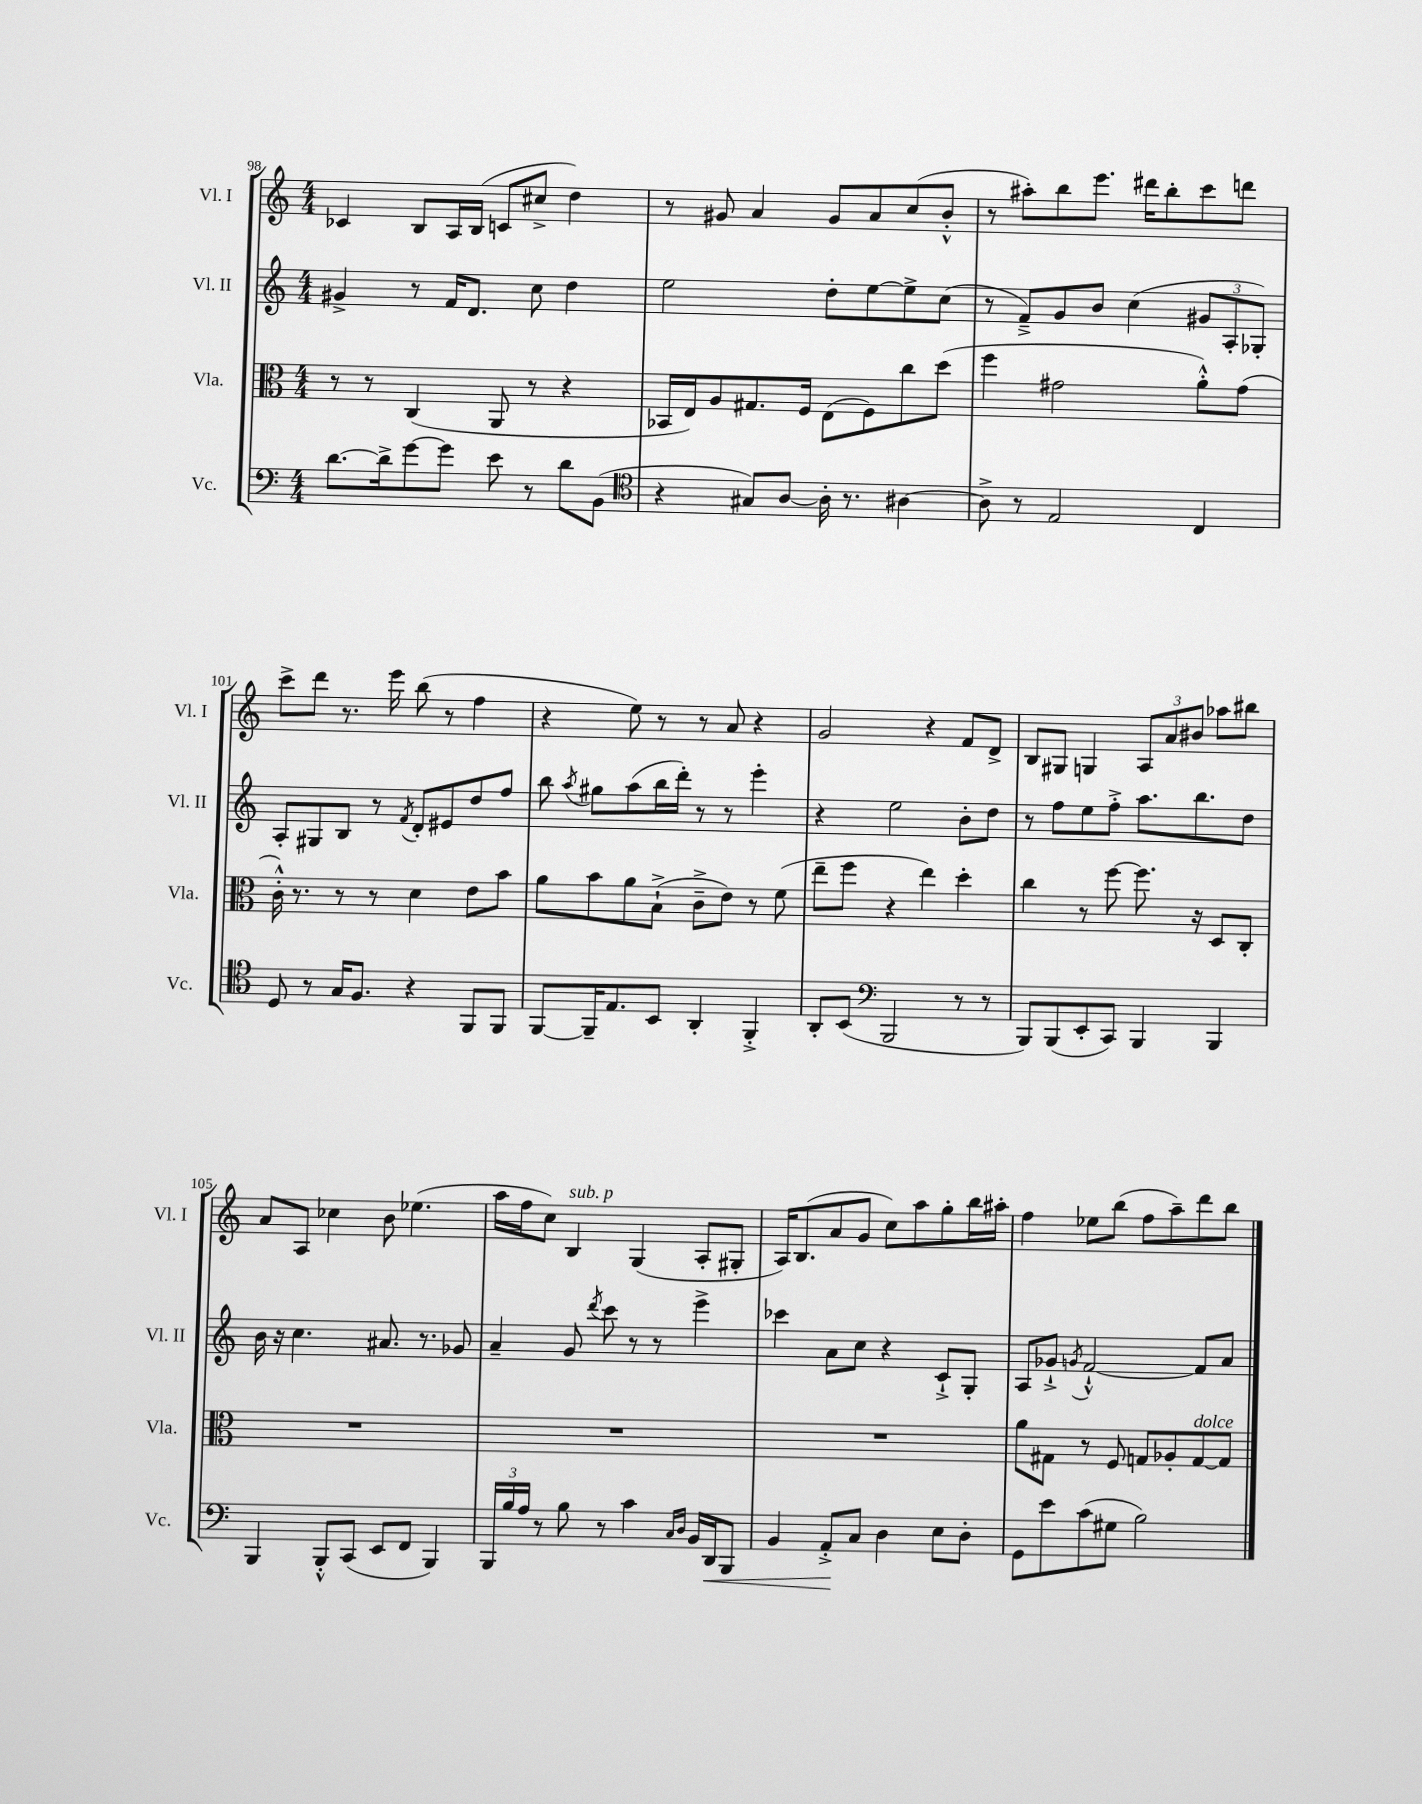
<<
\new StaffGroup <<
\new Staff = "s0" \with { instrumentName = "Vl. I" shortInstrumentName = "Vl. I" } {
    \clef treble \key c \major \numericTimeSignature \time 4/4
    \autoBeamOff ces'4 b8[ a16 b16]( c'8[ cis''8]-> d''4) |
    r8 gis'8 a'4 gis'8[ a'8 c''8( b'8]-.-^ |
    r8 ais''8[-.) b''8 e'''8.] dis'''16[ b''8-. c'''8 d'''8] |
    c'''8[-> d'''8] r8. e'''16 b''8( r8 f''4 |
    r4 e''8) r8 r8 a'8 r4 |
    g'2 r4 f'8[ d'8]-> |
    b8[ gis8] g4 \tuplet 3/2 { a8[ a'8 bis'8] } aes''8[ bis''8] |
    a'8[ a8] ces''4 b'8 ees''4.( |
    a''16[ f''16 c''8]) b4^\markup { \italic "sub. p" } g4( a8[-. gis8]-. |
    a16[) b8.( a'8 g'8] c''8[) a''8 g''8-. b''16 ais''16]-. |
    f''4 ees''8[ b''8]( f''8[ a''8--) d'''8 b''8] \bar "|." |
}
\new Staff = "s1" \with { instrumentName = "Vl. II" shortInstrumentName = "Vl. II" } {
    \clef treble \key c \major \numericTimeSignature \time 4/4
    \autoBeamOff gis'4-> r8 f'16[ d'8.] c''8 d''4 |
    e''2 d''8[-. e''8~ e''8-> c''8]( |
    r8 f'8[--->) g'8 b'8] c''4( \tuplet 3/2 { gis'8[ a8-. ges8]-.) } |
    a8[-. gis8 b8] r8 \acciaccatura { f'8 } d'8[-. eis'8 d''8 f''8] |
    b''8 \acciaccatura { a''8 } gis''8[ a''8( b''16 d'''16]-.) r8 r8 e'''4-. |
    r4 e''2 b'8[-. d''8] |
    r8 f''8[ e''8 f''8]-.-> a''8.[ b''8. d''8] |
    b'16 r16 c''4. ais'8. r8. ges'8 |
    a'4-- g'8 \acciaccatura { d'''8 } c'''8 r8 r8 e'''4-> |
    ces'''4 a'8[ c''8] r4 c'8[-!-> g8]-. |
    a8[ ges'8]-!-> \acciaccatura { g'8 } f'2~-!-^ f'8[ a'8] \bar "|." |
}
\new Staff = "s2" \with { instrumentName = "Vla." shortInstrumentName = "Vla." } {
    \clef alto \key c \major \numericTimeSignature \time 4/4
    \autoBeamOff r8 r8 c4( a,8 r8 r4 |
    bes,16[ e16) a8 gis8. f16] e8[( f8) c''8 d''8]( |
    f''4 gis'2 a'8[-.-^) gis'8]( |
    c'16-.-^) r8. r8 r8 d'4 e'8[ b'8] |
    a'8[ b'8 a'8 b8]-!->( c'8[---> e'8]) r8 f'8( |
    e''8[-- f''8] r4 e''4) d''4-. |
    c''4 r8 f''8~ f''8. r16 d8[ c8]-. |
    R1 |
    R1 |
    R1 |
    a'8[ gis8] r8 f8 g8[ aes8-. g8~^\markup { \italic "dolce" } g8] \bar "|." |
}
\new Staff = "s3" \with { instrumentName = "Vc." shortInstrumentName = "Vc." } {
    \clef bass \key c \major \numericTimeSignature \time 4/4
    \autoBeamOff d'8.[~ d'16-> g'8~ g'8] e'8 r8 d'8[ b,8]( |
    \clef tenor r4 gis8[) a8]~ a16-. r8. ais4~ |
    ais8-> r8 e2 c4 |
    d8 r8 g16[ f8.] r4 f,8[ f,8] |
    f,8[~ f,16-- e8. b,8] a,4-. f,4-.-> |
    a,8[-. b,8]( \clef bass b,,2 r8 r8 |
    b,,8[) b,,8( e,8-. c,8]) b,,4 b,,4 |
    b,,4 b,,8[-.-^ c,8]( e,8[ f,8] b,,4) |
    \tuplet 3/2 { b,,16[ b16 a16] } r8 b8 r8 c'4 \grace { c16[ d16] } b,16[ d,16\< b,,8] |
    b,4 a,8[-.->\! c8] d4 e8[ d8]-. |
    g,8[ e'8 c'8( gis8] b2) \bar "|." |
}
>>
>>
\layout { \context { \Score currentBarNumber = #98 } }
